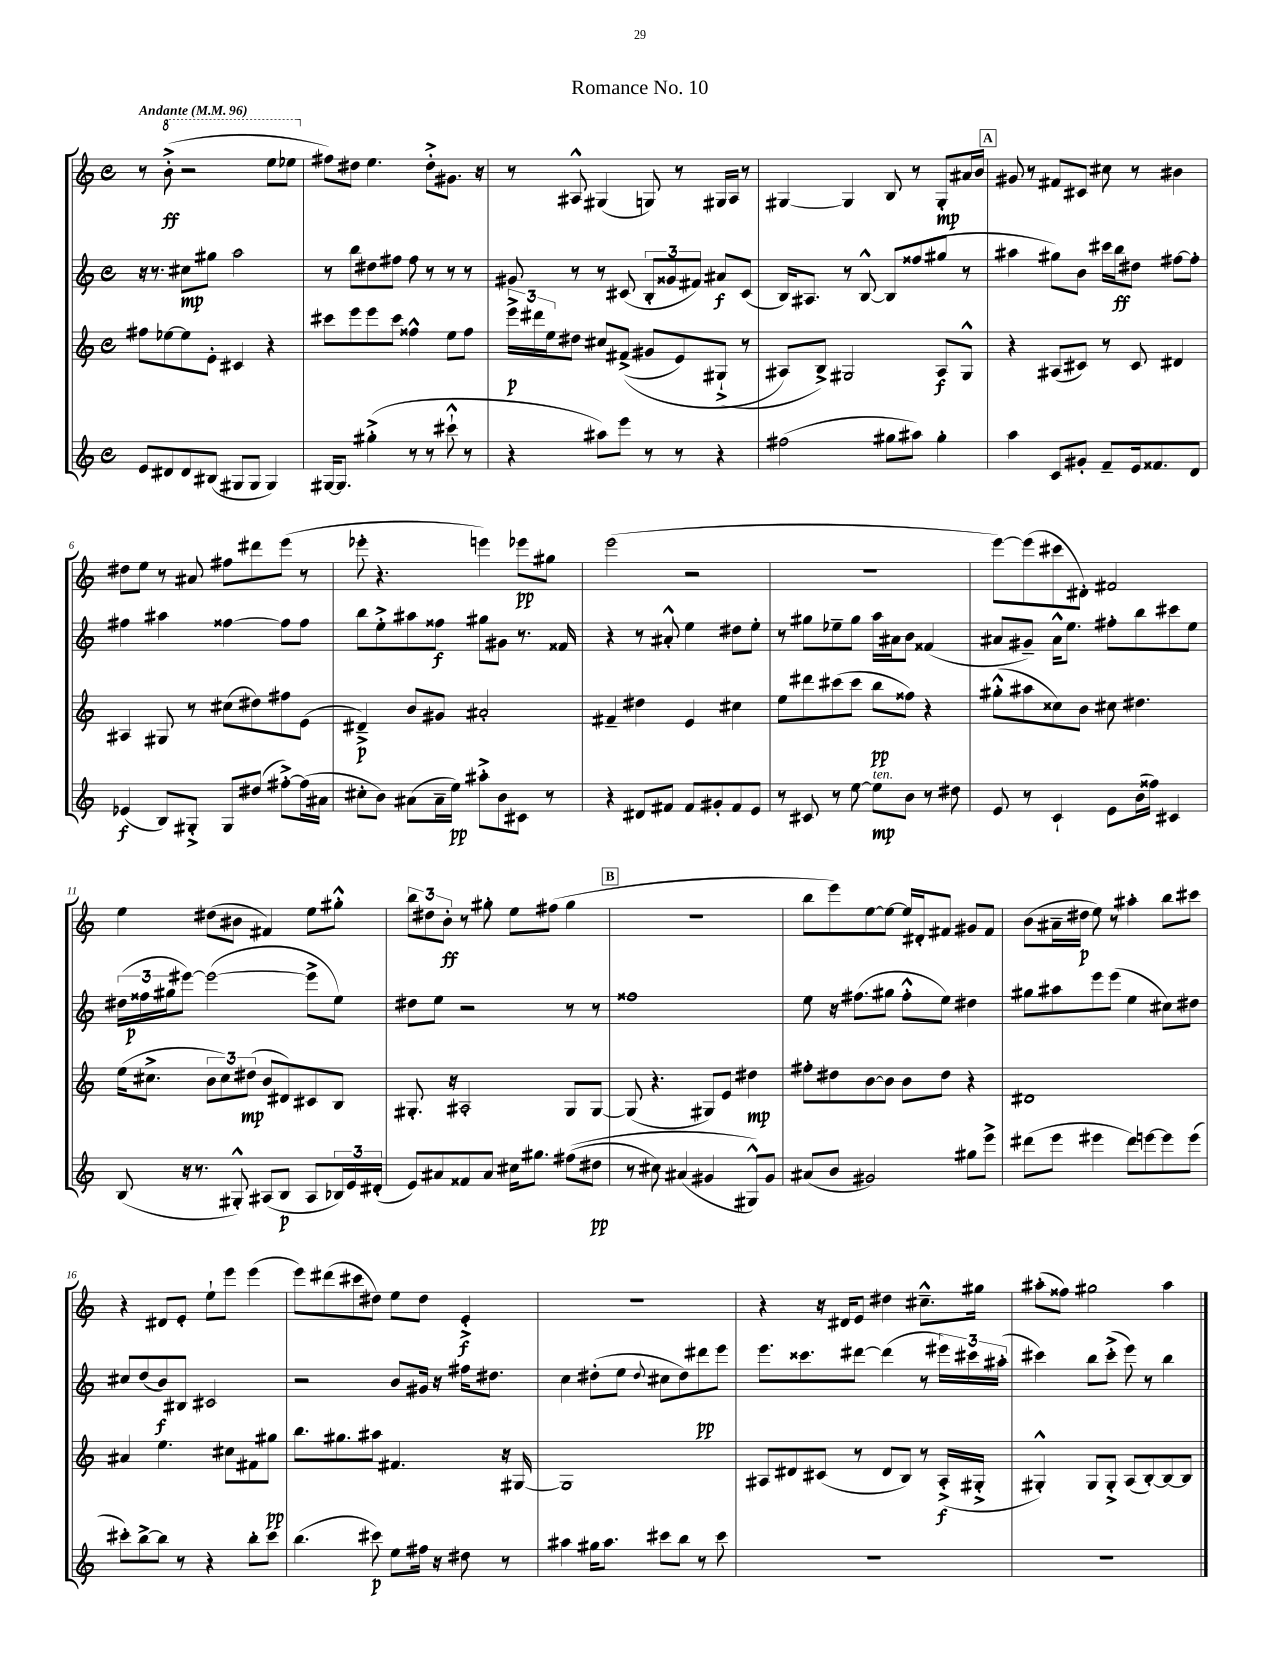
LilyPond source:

\header { title = "Romance No. 10" }
<<
\new StaffGroup <<
\new Staff = "s0" {
    \clef treble \key c \major \defaultTimeSignature \time 4/4 \tempo "Andante" 4 = 96
    r8 \ottava #1 b''8-.->\ff( r2 e'''8 ees'''8 \ottava #0 |
    fis''8) dis''8 e''4. dis''8-.-> gis'8. r16 |
    r8 ais8-^ gis4( g8) r8 gis16 ais16 r8 |
    gis4~ gis4 b8 r8 gis8-.\mp ais'16 b'16 |
    \mark \markup { \box "A" } gis'8 r8 fis'8 cis'8 cis''8 r8 bis'4 |
    dis''8 e''8 r8 ais'8 fis''8 dis'''8 e'''8( r8 |
    ees'''8-. r4. e'''4) ees'''8\pp gis''8 |
    e'''2( r2 |
    R1 |
    e'''8~) e'''8( cis'''8 dis'8-.) fis'2 |
    e''4 dis''8( bis'8 fis'4) e''8 gis''8-.-^ |
    \tuplet 3/2 { b''8 dis''8 b'8-.\ff } r8 gis''8-. e''8 fis''8( gis''4 |
    \mark \markup { \box "B" } R1 |
    b''8 e'''8) e''8~ e''8~ e''16 dis'16-. fis'8 gis'8 fis'8 |
    b'8( ais'16-- dis''16\p e''8) r8 ais''4-. b''8 cis'''8 |
    r4 dis'8 e'8-. e''8-! e'''8 e'''4( |
    e'''8) dis'''8( cis'''8 dis''8) e''8 dis''8 e'4-.->\f |
    R1 |
    r4 r16 dis'16 e'8 dis''4 cis''8.---^ gis''16 |
    ais''8-.( fisis''8) gis''2 ais''4 \bar "|." |
}
\new Staff = "s1" {
    \clef treble \key c \major \defaultTimeSignature \time 4/4
    r16 r8. cis''8\mp gis''8 a''2 |
    r8 b''8 dis''8 fis''8 fis''8 r8 r8 r8 |
    gis'8 r8 r8 cis'8( \tuplet 3/2 { b8-. gisis'8 fis'8) } ais'8\f cis'8( |
    b16) ais8. r8 b8~-^ b8 fisis''8( gis''8 r8 |
    \mark \markup { \box "A" } ais''4 gis''8) b'8 cis'''16 b''16\ff dis''8 fis''8~ fis''8-. |
    fis''4 ais''4 fisis''4~ fisis''8 fisis''8 |
    b''8 e''8-.-> ais''8 fisis''8\f gis''8 gis'8 r8. fisis'16 |
    r4 r8 ais'8-.-^ e''4 dis''8 e''8-. |
    r8 gis''8 ees''8-- gis''8 a''16 ais'16 b'8 fisis'4( |
    ais'8 gis'8--) ais'16-^ e''8. fis''8-. b''8 cis'''8 e''8 |
    \tuplet 3/2 { dis''16( fisis''16\p gis''16 } eis'''8~) eis'''2~( eis'''8-> e''8) |
    dis''8 e''8 r2 r8 r8 |
    \mark \markup { \box "B" } fisis''1 |
    e''8 r16 fis''8.( gis''8 fis''8-.-^ e''8) dis''4 |
    gis''8 ais''8 e'''8 e'''8( e''4 cis''8) dis''8 |
    cis''8 d''8( b'8\f) bis8 cis'2 |
    r2 b'8 gis'16 r16 fis''16 dis''8. |
    c''4 dis''8-.( e''8 \appoggiatura { dis''8 } cis''8 dis''8) dis'''8\pp e'''8 |
    e'''8. cisis'''8. dis'''8~ dis'''4( r8 \tuplet 3/2 { eis'''16) cis'''16 ais''16-.( } |
    cis'''4) b''8 cis'''8-.->( e'''8) r8 b''4 \bar "|." |
}
\new Staff = "s2" {
    \clef treble \key c \major \defaultTimeSignature \time 4/4
    fis''8 ees''8~ ees''8 e'8-. cis'4 r4 |
    cis'''8 e'''8 e'''8 cis'''8 fisis''4-^ e''8 fisis''8 |
    \tuplet 3/2 { e'''16->\p dis'''16 e''16 } dis''8 cis''8 fis'8->(\( gis'8 e'8) gis8-!->( r8 |
    ais8\) b8->) gis2 ais8\f gis8-^ |
    \mark \markup { \box "A" } r4 ais8( cis'8) r8 cis'8 dis'4 |
    ais4 gis8 r8 cis''8( dis''8) fis''8 e'8( |
    dis'4--->\p) b'8 gis'8 ais'2-. |
    fis'4-- dis''4 e'4 cis''4 |
    e''8 dis'''8 cis'''8( cis'''8 b''8\pp fisis''8) r4 |
    gis''8-.-^( ais''8 cisis''8) b'8 cis''8 dis''4. |
    e''16( cis''8.-> \tuplet 3/2 { b'8 cis''8) dis''8\mp( } b'8 dis'8) cis'8 b8 |
    gis8.-. r16 ais2-. gis8 gis8~ |
    \mark \markup { \box "B" } gis8( r4. gis8) e'8 dis''4\mp |
    fis''8-. dis''8 b'8~ b'8 b'8 dis''8 r4 |
    dis'1 |
    ais'4 e''4. cis''8 fis'8 gis''8\pp |
    b''8. gis''8. ais''8 fis'4. r16 gis16~ |
    gis1 |
    ais8 dis'8 cis'8( r8 dis'8 b8) r8 ais16-.->\f( gis16-.-> |
    gis4-.-^) gis8 gis8-.-> a8( b8~-.) b8~ b8 \bar "|." |
}
\new Staff = "s3" {
    \clef treble \key c \major \defaultTimeSignature \time 4/4
    e'8 dis'8 dis'8 bis8( gis8 gis8 gis4) |
    gis16~ gis8. gis''4-.->( r8 r8 cis'''8-!-^ r8 |
    r4 ais''8) e'''8 r8 r8 r4 |
    fis''2( gis''8 ais''8) gis''4-. |
    \mark \markup { \box "A" } a''4 c'8 gis'8-. f'8-- e'16 fisis'8. d'8 |
    ees'4\f( b8) gis8-.-> gis8 dis''8( fis''8~-.->) fis''16( ais'16 |
    cis''8-. b'8) ais'8( ais'16-- e''16\pp) ais''8-.-> b'8 cis'8 r8 |
    r4 dis'8 fis'8 fis'8 gis'8-. fis'8 e'8 |
    r8 cis'8 r8 e''8~ e''8\mp^\markup { \italic "ten." } b'8 r8 dis''8 |
    e'8 r8 c'4-! e'8 b'16( fisis''16) cis'4 |
    b8( r16 r8. gis8-.-^) ais8( b8\p ais8 \tuplet 3/2 { bes16) e'16 dis'16-.( } |
    e'8) ais'8 fisis'8 ais'8 cis''16 gis''8. fis''8(\( dis''8\pp |
    \mark \markup { \box "B" } r8 cis''8) ais'4( gis'4 gis8-^)\) gis'8 |
    ais'8( b'8 gis'2) gis''8 e'''8-> |
    dis'''8( e'''8 eis'''4 dis'''8) e'''8~ e'''8 e'''8( |
    cis'''8-.) b''8~-> b''8 r8 r4 b''8-. cis'''8 |
    b''4.( cis'''8\p) e''8 fis''16 r16 dis''8 r8 |
    ais''4 gis''16 ais''8. cis'''8 b''8 r8 cis'''8 |
    R1 |
    R1 \bar "|." |
}
>>
>>
